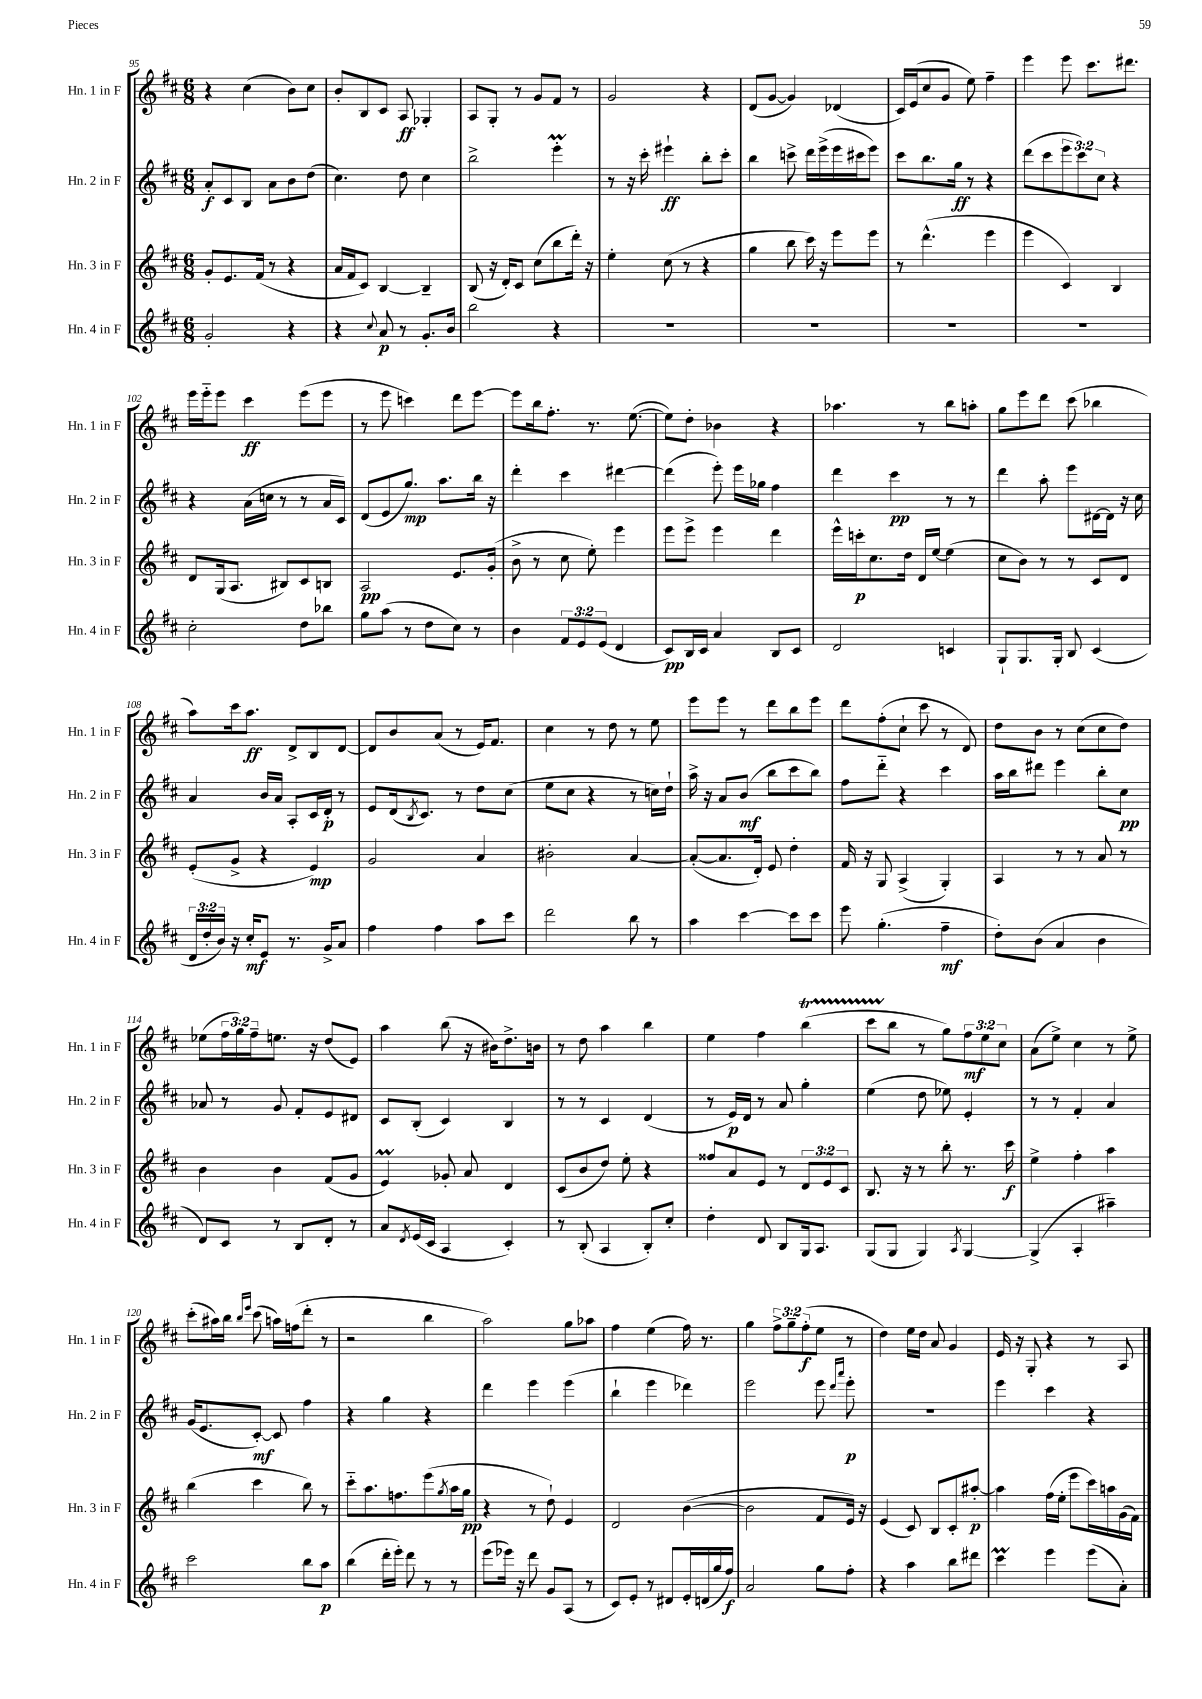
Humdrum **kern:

**kern	**dynam	**kern	**dynam	**kern	**dynam	**kern	**dynam
*part4	*part4	*part3	*part3	*part2	*part2	*part1	*part1
*staff4	*staff4	*staff3	*staff3	*staff2	*staff2	*staff1	*staff1
*I"Hn. 4 in F	*	*I"Hn. 3 in F	*	*I"Hn. 2 in F	*	*I"Hn. 1 in F	*
*I'Hn. 4 in F	*	*I'Hn. 3 in F	*	*I'Hn. 2 in F	*	*I'Hn. 1 in F	*
*clefG2	*	*clefG2	*	*clefG2	*	*clefG2	*
*k[f#c#]	*	*k[f#c#]	*	*k[f#c#]	*	*k[f#c#]	*
*M6/8	*	*M6/8	*	*M6/8	*	*M6/8	*
=95	=95	=95	=95	=95	=95	=95	=95
2g'/	.	8g'/L	.	8a'/L	f	4r	.
.	.	8.e/	.	8c#/	.	.	.
.	.	.	.	8B/J	.	(4cc#\	.
.	.	(16f#/Jk	.	.	.	.	.
.	.	8r	.	8a\L	.	.	.
4r	.	4r	.	8b\	.	8b\L)	.
.	.	.	.	(8dd\J	.	8cc#\J	.
=96	=96	=96	=96	=96	=96	=96	=96
4r	.	16a/LL	.	4.cc#\)	.	8b'/L	.
.	.	16f#/J	.	.	.	.	.
.	.	8c#/J)	.	.	.	8B/	.
8qqcc#/	.	.	.	.	.	.	.
8a/	p	[4B/	.	.	.	8c#/J	.
8r	.	.	.	8dd\	.	8A/	ff
8.g'/L	.	4B~/]	.	4cc#\	.	4G-X'/	.
16b/Jk	.	.	.	.	.	.	.
=97	=97	=97	=97	=97	=97	=97	=97
2bb\	.	(8B/	.	2bb^\	.	8A/L	.
.	.	16r	.	.	.	8G'/J	.
.	.	16d'/KL)	.	.	.	.	.
.	.	8c#/J	.	.	.	8r	.
.	.	(8cc#\L	.	.	.	8g/L	.
4r	.	8bb\	.	4eeeM'\	.	8f#/J	.
.	.	16ddd'\Jk)	.	.	.	8r	.
.	.	16r	.	.	.	.	.
=98	=98	=98	=98	=98	=98	=98	=98
2.r	.	4ee'\	.	8r	.	2g/	.
.	.	.	.	16r	.	.	.
.	.	.	.	16ccc#'\	.	.	.
.	.	(8cc#\	.	4eee#X`\	ff	.	.
.	.	8r	.	.	.	.	.
.	.	4r	.	8bb'\L	.	4r	.
.	.	.	.	8ccc#'\J	.	.	.
=99	=99	=99	=99	=99	=99	=99	=99
2.r	.	4gg\	.	4bb\	.	(8d/L	.
.	.	.	.	.	.	[8g/J	.
.	.	8bb\	.	8cccn^\	.	4g/])	.
.	.	16ccc#\)	.	16ddd\LL	.	.	.
.	.	16r	.	(16eee^\	.	.	.
.	.	8eee\L	.	16eee\	.	(4d-X/	.
.	.	.	.	16ccc#X\J	.	.	.
.	.	8eee\J	.	8eee\J)	.	.	.
=100	=100	=100	=100	=100	=100	=100	=100
2.r	.	8r	.	8ccc#\L	.	16c#/LL)	.
.	.	.	.	.	.	(16e/J	.
.	.	(4.ddd^^\	.	8.bb\	.	8cc#/	.
.	.	.	.	.	.	8g/J	.
.	.	.	.	16gg\Jk	ff	.	.
.	.	.	.	8r	.	8ee\)	.
.	.	4eee\	.	4r	.	4ff#~\	.
=101	=101	=101	=101	=101	=101	=101	=101
2.r	.	4eee\	.	(8ddd\L	.	4eee\	.
.	.	.	.	8ccc#\	.	.	.
.	.	4c#/)	.	12eee\	.	8eee\	.
.	.	.	.	12ccc#\)	.	.	.
.	.	.	.	.	.	8.ccc#\L	.
.	.	.	.	12cc#\J	.	.	.
.	.	4B/	.	4r	.	.	.
.	.	.	.	.	.	8.ddd#X\J	.
!!LO:LB:g=z
=102	=102	=102	=102	=102	=102	=102	=102
2cc#'\	.	8d/L	.	4r	.	16eee\LL	.
.	.	.	.	.	.	16eee\J	.
.	.	(16G/k	.	.	.	8eee\J	.
.	.	8.A/J	.	.	.	.	.
.	.	.	.	(16a\LL	.	4ccc#\	ff
.	.	.	.	16ccn\JJ	.	.	.
.	.	8B#X/L)	.	8r	.	.	.
8dd\L	.	8c#/	.	8r	.	(8eee\L	.
8bb-X\J	.	8Bn/J	.	16a/LL	.	8eee\J	.
.	.	.	.	16c#/JJ)	.	.	.
=103	=103	=103	=103	=103	=103	=103	=103
8gg\L	.	2A/	pp	(8d/L	.	8r	.
(8aa\J	.	.	.	8e/	.	8eee\	.
8r	.	.	.	8.gg/J)	mp	4cccn\)	.
8dd\L	.	.	.	.	.	.	.
.	.	.	.	8.aa\L	.	.	.
8cc#\J)	.	8.e/L	.	.	.	8ddd\L	.
8r	.	.	.	16bb\Jk	.	[8eee\J	.
.	.	(16g'/Jk	.	16r	.	.	.
=104	=104	=104	=104	=104	=104	=104	=104
4b\	.	8b^\	.	4ddd'\	.	8eee\L]	.
.	.	8r	.	.	.	16bb\k	.
.	.	.	.	.	.	8.ff#'\J	.
12f#/L	.	8cc#\	.	4ccc#\	.	.	.
12e/	.	.	.	.	.	.	.
.	.	8ee'\)	.	.	.	8.r	.
(12e/J	.	.	.	.	.	.	.
4d/	.	4eee\	.	[4ddd#X\	.	.	.
.	.	.	.	.	.	([8.ee\	.
=105	=105	=105	=105	=105	=105	=105	=105
8c#/L)	pp	8eee\L	.	(4ddd#\]	.	8ee\L])	.
16B/L	.	8eee^\J	.	.	.	8dd'\J	.
16c#/JJ	.	.	.	.	.	.	.
4a/	.	4eee\	.	8eee'\)	.	4b-X\	.
.	.	.	.	16eee\LL	.	.	.
.	.	.	.	16gg-X\JJ	.	.	.
8B/L	.	4ddd\	.	4ff#\	.	4r	.
8c#/J	.	.	.	.	.	.	.
=106	=106	=106	=106	=106	=106	=106	=106
2d/	.	16eee^^\LL	.	4ddd\	.	4.aa-X\	.
.	.	16cccn'\J	p	.	.	.	.
.	.	8.cc#\	.	.	.	.	.
.	.	.	.	4ccc#\	pp	.	.
.	.	16dd\Jk	.	.	.	.	.
.	.	16d/LL	.	.	.	8r	.
.	.	[16ee/JJ	.	.	.	.	.
4cn/	.	(4ee\]	.	8r	.	8bb\L	.
.	.	.	.	8r	.	8aan'\J	.
=107	=107	=107	=107	=107	=107	=107	=107
8G`/L	.	8cc#\L	.	4ddd\	.	8gg\L	.
8.G/	.	8b\J)	.	.	.	8eee\	.
.	.	8r	.	8aa'\	.	8ddd\J	.
16G'/Jk	.	.	.	.	.	.	.
8B/	.	8r	.	8eee\L	.	(8ccc#\	.
(4c#/	.	8c#/L	.	[16d#X\L	.	4bb-X\	.
.	.	.	.	16d#\JJ]	.	.	.
.	.	8d/J	.	16r	.	.	.
.	.	.	.	16cc#\	.	.	.
!!LO:LB:g=z
=108	=108	=108	=108	=108	=108	=108	=108
24d/LL	.	(8e'/L	.	4a/	.	8aa\L)	.
24dd'/	.	.	.	.	.	.	.
24b/JJ)	.	.	.	.	.	.	.
16r	.	8g^/J	.	.	.	16ccc#\k	.
16cc#'/KL	mf	.	.	.	.	8.aa\J	ff
8e/J	.	4r	.	16b/LL	.	.	.
.	.	.	.	16a/JJ	.	.	.
8.r	.	.	.	8A'/L	.	8d^/L	.
.	.	4e/)	mp	16c#/L	.	8B/	.
16g^/KL	.	.	.	16d'/JJ	p	.	.
8a/J	.	.	.	8r	.	[8d/J	.
=109	=109	=109	=109	=109	=109	=109	=109
4ff#\	.	2g/	.	8e/L	.	8d/L]	.
.	.	.	.	(16d/k	.	8b/	.
.	.	.	.	8qB/	.	.	.
.	.	.	.	8.c#/J)	.	.	.
4ff#\	.	.	.	.	.	(8a/J	.
.	.	.	.	8r	.	8r	.
8aa\L	.	4a/	.	8dd\L	.	16e/KL)	.
.	.	.	.	.	.	8.f#/J	.
8ccc#\J	.	.	.	(8cc#\J	.	.	.
=110	=110	=110	=110	=110	=110	=110	=110
2ddd\	.	2b#X'\	.	8ee\L	.	4cc#\	.
.	.	.	.	8cc#\J	.	.	.
.	.	.	.	4r	.	8r	.
.	.	.	.	.	.	8dd\	.
8bb\	.	[4a/	.	8r	.	8r	.
8r	.	.	.	16ccn\LL)	.	8ee\	.
.	.	.	.	16dd`\JJ	.	.	.
=111	=111	=111	=111	=111	=111	=111	=111
4aa\	.	(8a'/L_	.	16aa^\	.	8eee\L	.
.	.	.	.	16r	.	.	.
.	.	8.a/]	.	8a/L	.	8eee\J	.
[4ccc#\	.	.	.	(8b/J	mf	8r	.
.	.	16d'/Jk)	.	.	.	.	.
.	.	8e/	.	8bb\L	.	8ddd\L	.
8ccc#\L]	.	4dd'\	.	8ccc#\	.	8bb\	.
8ccc#\J	.	.	.	8bb\J)	.	8eee\J	.
=112	=112	=112	=112	=112	=112	=112	=112
8eee\	.	16f#/	.	8ff#\L	.	8ddd\L	.
.	.	16r	.	.	.	.	.
(4.gg'\	.	8G/	.	8ddd\J	.	(8ff#'\	.
.	.	(4A^/	.	4r	.	8cc#`\J	.
.	.	.	.	.	.	8ccc#\	.
4ff#~\	mf	4G'/)	.	4ccc#\	.	8r	.
.	.	.	.	.	.	8d/)	.
=113	=113	=113	=113	=113	=113	=113	=113
8dd'\L)	.	4A/	.	16aa\LL	.	8dd\L	.
.	.	.	.	16bb\J	.	.	.
(8b\J	.	.	.	8ddd#X\J	.	8b\J	.
4a/	.	8r	.	4eee\	.	8r	.
.	.	8r	.	.	.	(8cc#\L	.
4b\	.	8a/	.	8bb'\L	.	8cc#\	.
.	.	8r	.	8cc#\J	pp	8dd\J)	.
!!LO:LB:g=z
=114	=114	=114	=114	=114	=114	=114	=114
8d/L)	.	4b\	.	8a-X/	.	(8ee-X\L	.
8c#/J	.	.	.	8r	.	24ff#\L	.
.	.	.	.	.	.	24gg\)	.
.	.	.	.	.	.	24ff#~\J	.
8r	.	4b\	.	8g/	.	8.een\J	.
8B/L	.	.	.	8f#'/L	.	.	.
.	.	.	.	.	.	16r	.
8d'/J	.	(8f#/L	.	8e/	.	(8dd/L	.
8r	.	8g/J	.	8d#X/J	.	8e/J)	.
=115	=115	=115	=115	=115	=115	=115	=115
8a/L	.	4eM/)	.	8c#/L	.	4aa\	.
8qd/	.	.	.	.	.	.	.
(16e/L	.	.	.	(8B'/J	.	.	.
16c#/JJ	.	.	.	.	.	.	.
4A/	.	8g-X'/	.	4c#/)	.	(8bb\	.
.	.	8a/	.	.	.	16r	.
.	.	.	.	.	.	16b#X\KL)	.
4c#'/)	.	4d/	.	4B/	.	8.dd^\	.
.	.	.	.	.	.	16bn\Jk	.
=116	=116	=116	=116	=116	=116	=116	=116
8r	.	(8c#/L	.	8r	.	8r	.
(8B'/	.	8b/	.	8r	.	8dd\	.
4A/	.	8dd/J)	.	4c#/	.	4aa\	.
.	.	8ee'\	.	.	.	.	.
8B'/L)	.	4r	.	(4d/	.	4bb\	.
8cc#'/J	.	.	.	.	.	.	.
=117	=117	=117	=117	=117	=117	=117	=117
4dd'\	.	8ff##X/L	.	8r	.	4ee\	.
.	.	8a/	.	16e/LL)	p	.	.
.	.	.	.	16d/JJ	.	.	.
8d/	.	8e/J	.	8r	.	4ff#\	.
8B/L	.	8r	.	8a/	.	.	.
16G/k	.	12d/L	.	4gg'\	.	(4bbT\	.
8.A/J	.	.	.	.	.	.	.
.	.	12e/	.	.	.	.	.
.	.	12c#/J	.	.	.	.	.
=118	=118	=118	=118	=118	=118	=118	=118
(8G/L	.	8.B/	.	(4ee\	.	8ccc#TTT\L	.
8G/J	.	.	.	.	.	8bb\J	.
.	.	16r	.	.	.	.	.
4G/)	.	8r	.	8dd\	.	8r	.
.	.	8bb'\	.	8ee-X\)	.	8gg\L)	.
8qA/	.	.	.	.	.	.	.
[4G/	.	8.r	.	4e'/	.	12ff#\	mf
.	.	.	.	.	.	12ee\	.
.	.	.	.	.	.	12cc#\J	.
.	.	16ccc#\	f	.	.	.	.
=119	=119	=119	=119	=119	=119	=119	=119
(4G^/]	.	4ee^\	.	8r	.	(8a\L	.
.	.	.	.	8r	.	8ee^\J)	.
4A'/	.	4ff#'\	.	4f#'/	.	4cc#\	.
4aa#X~\)	.	4aa\	.	4a/	.	8r	.
.	.	.	.	.	.	8ee^\	.
!!LO:LB:g=z
=120	=120	=120	=120	=120	=120	=120	=120
2ccc#\	.	(4bb\	.	(16g/KL	.	(8ccc#'\L	.
.	.	.	.	8.e/	.	.	.
.	.	.	.	.	.	16aa#X\L)	.
.	.	.	.	.	.	16bb\JJ	.
.	.	.	.	.	.	16qqbb/LL	.
.	.	.	.	.	.	16qqeee/JJ	.
.	.	4ccc#\	.	[8c#'/J)	mf	(8ccc#\	.
.	.	.	.	8c#/]	.	16aan\LL)	.
.	.	.	.	.	.	(16ffn\J	.
8bb\L	.	8bb\)	.	4ff#\	.	8ddd'\J	.
8aa\J	p	8r	.	.	.	8r	.
=121	=121	=121	=121	=121	=121	=121	=121
(4bb\	.	8ccc#\L	.	4r	.	2r	.
.	.	8.aa\	.	.	.	.	.
16ddd'\LL	.	.	.	4gg\	.	.	.
16eee'\JJ)	.	8.ffn\	.	.	.	.	.
8ddd\	.	.	.	.	.	.	.
8r	.	(8eee\	.	4r	.	4bb\	.
.	.	8qgg/	.	.	.	.	.
8r	.	16aa\L	.	.	.	.	.
.	.	16gg\JJ	pp	.	.	.	.
=122	=122	=122	=122	=122	=122	=122	=122
(8eee\L	.	4r	.	4ddd\	.	2aa\)	.
16eee-X\Jk)	.	.	.	.	.	.	.
16r	.	.	.	.	.	.	.
8ddd\	.	8r	.	4eee\	.	.	.
8g/L	.	8dd`\)	.	.	.	.	.
(8A/J	.	4e/	.	(4eee\	.	8gg\L	.
8r	.	.	.	.	.	8aa-X\J	.
=123	=123	=123	=123	=123	=123	=123	=123
8c#/L)	.	2d/	.	4bb`\	.	4ff#\	.
8e'/J	.	.	.	.	.	.	.
8r	.	.	.	4eee\	.	(4ee\	.
8d#X/L	.	.	.	.	.	.	.
16e'/L	.	([4b\	.	4ddd-X\)	.	16ff#\)	.
(16dn/	.	.	.	.	.	8.r	.
16gg/	.	.	.	.	.	.	.
16ff#/JJ)	f	.	.	.	.	.	.
=124	=124	=124	=124	=124	=124	=124	=124
2a/	.	2b\]	.	2eee\	.	4gg\	.
.	.	.	.	.	.	12ff#^\L	.
.	.	.	.	.	.	12gg~\	.
.	.	.	.	.	.	(12ff#'\	f
8gg\L	.	8f#/L	.	8eee\	.	8ee\J	.
.	.	.	.	16qqddd/LL	.	.	.
.	.	.	.	16qqaaa/JJ	.	.	.
8ff#'\J	.	16e/Jk)	.	8eee'\	p	8r	.
.	.	16r	.	.	.	.	.
=125	=125	=125	=125	=125	=125	=125	=125
4r	.	(4e/	.	2.r	.	4dd\)	.
4aa\	.	8c#/)	.	.	.	16ee\LL	.
.	.	.	.	.	.	16dd\JJ	.
.	.	8B/L	.	.	.	8a/	.
8bb\L	.	8c#'/	.	.	.	4g/	.
8ddd#X\J	.	[8aa#X'/J	p	.	.	.	.
=126	=126	=126	=126	=126	=126	=126	=126
4ccc#m\	.	4aa#\]	.	4eee\	.	16e/	.
.	.	.	.	.	.	16r	.
.	.	.	.	.	.	8G'/	.
4eee\	.	(16ff#\LL	.	4ccc#\	.	4r	.
.	.	16ee'\JJ	.	.	.	.	.
.	.	8eee\L	.	.	.	.	.
(8eee\L	.	16ccc#\L)	.	4r	.	8r	.
.	.	16aan\	.	.	.	.	.
8a'\J)	.	(16g\	.	.	.	8A/	.
.	.	16f#\JJ)	.	.	.	.	.
==	==	==	==	==	==	==	==
*-	*-	*-	*-	*-	*-	*-	*-
